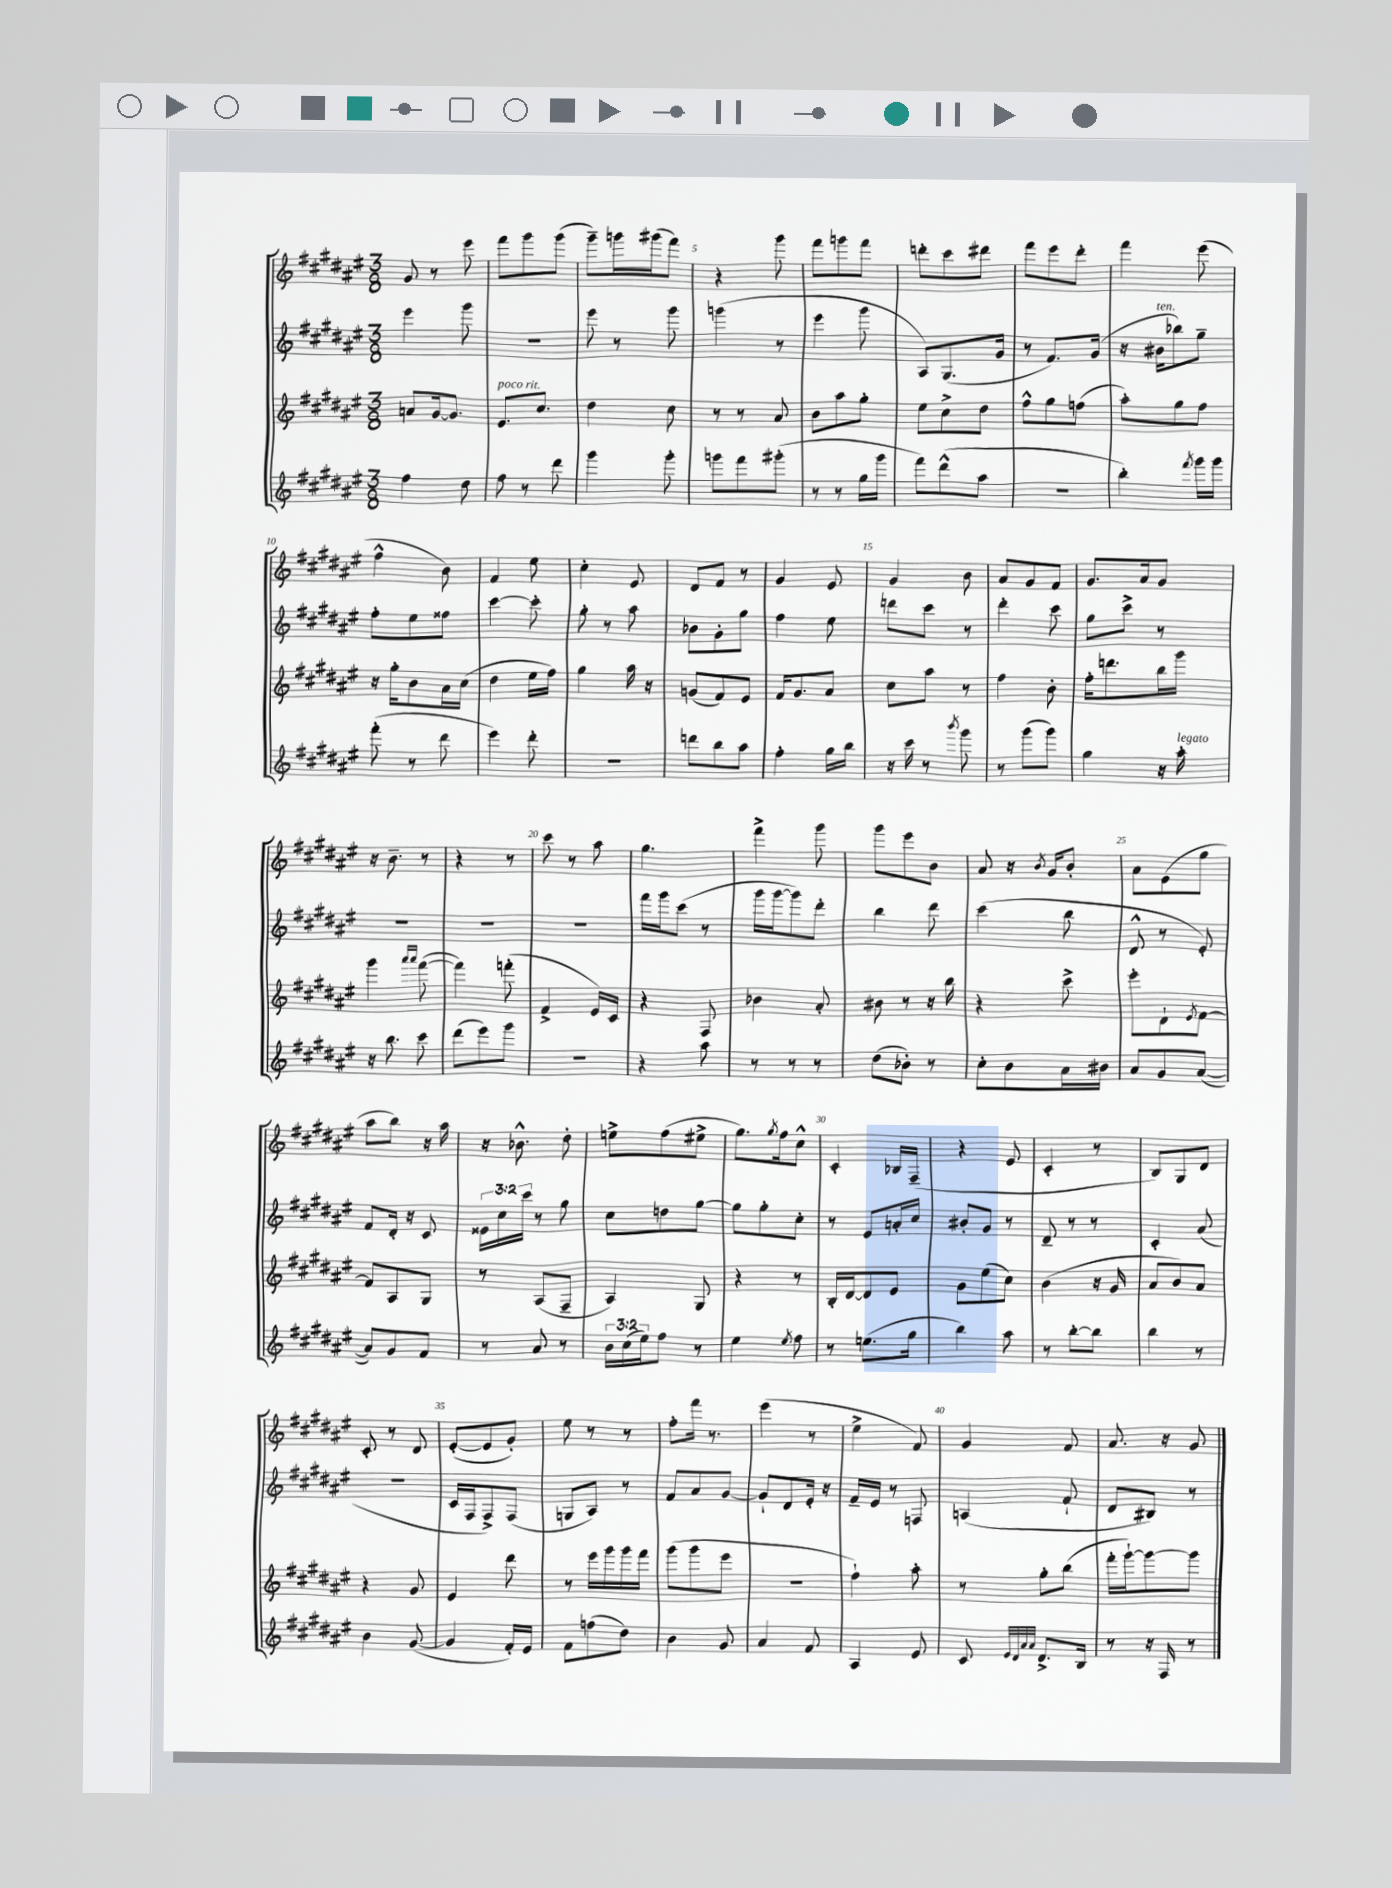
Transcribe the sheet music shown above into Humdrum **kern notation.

**kern	**kern	**kern	**kern
*staff4	*staff3	*staff2	*staff1
*clefG2	*clefG2	*clefG2	*clefG2
*k[f#c#g#d#a#e#]	*k[f#c#g#d#a#e#]	*k[f#c#g#d#a#e#]	*k[f#c#g#d#a#e#]
*M3/8	*M3/8	*M3/8	*M3/8
4ff#\	8a/L	4eee#\	8g#/
.	[16g#/k	.	8r
.	8.g#/]J	.	.
8dd#\	.	8ggg#\	8eee#\
=	=	=	=
8ff#\	8.e#/L	4.r	8fff#\L
8r	.	.	8ggg#\
.	8.cc#/J	.	.
8ddd#\	.	.	(8ggg#\J
=	=	=	=
4ggg#\	4dd#\	8eee#\	8ggg#~\L)
.	.	8r	16ggg\L
.	.	.	(16ggg#\J
8ggg#'\	8cc#\	8ggg#\	8fff#\J)
=	=	=	=
8ggg\L	8r	(4ggg\	4r
8fff#\	8r	.	.
(8ggg#'\J	8a#/	8r	8ggg#\
=	=	=	=
8r	8b\L	4eee#\	8fff#\L
8r	8aa#\	.	8ggg\
16gg#\LL	8gg#'\J	8ggg#\	8fff#\J
16ggg#\JJ	.	.	.
=	=	=	=
8fff#\L)	8ee#\L	8A#/L)	8ddd'\L
(8ddd#^^\	8cc#^\	(8.G#/	8ccc#\
8aa#\J	8dd#\J	.	8ddd#\J
.	.	16g#/Jk	.
=	=	=	=
4.r	8ff#^^\L	8r	8fff#\L
.	8gg#\	8.f#/L)	8eee#\
.	(8ff\J	.	8ddd#'\J
.	.	(16g#/Jk	.
=	=	=	=
4bb'\)	8aa#'\L)	16r	4fff#\
.	.	16b#\LK	.
.	8gg#\	8bb-\)	.
8qfff#/	.	.	.
16ggg#\LL	8ff#\J	8gg#~\J	(8eee#\
16ggg#\JJ	.	.	.
=	=	=	=
(8fff#'\	16r	8ff#'\L	4ff#^^\
.	16gg#'\LK	.	.
8r	8b\	8ee#\	.
8ddd#\	16a#\L	8ff##\J	8b\)
.	(16cc#\JJ	.	.
=	=	=	=
4eee#\)	4dd#\	[4ccc#\	4f#/
8ddd#'\	16ee#\LL	8ccc#'\]	8ee#\
.	16ff#\JJ)	.	.
=	=	=	=
4.r	4gg#\	8gg#'\	4cc#'\
.	.	8r	.
.	16aa#\	8aa#\	8e#/
.	16r	.	.
=	=	=	=
8ddd\L	(8g/L	8b-\L	8d#/L
8bb\	8f#/)	8g#'\	8f#/J
8aa#\J	8e#/J	8gg#\J	8r
=	=	=	=
4ff#'\	16f#/LK	4ff#\	4g#/
.	8.g#/	.	.
16gg#\LL	8a#/J	8ee#\	8e#/
16bb\JJ	.	.	.
=	=	=	=
16r	8cc#\L	8ddd\L	4g#/
16ccc#\	.	.	.
8r	8aa#\J	8ccc#\J	.
8qbbb/	.	.	.
8ggg#\	8r	8r	8b\
=	=	=	=
8r	4ff#\	4ddd#'\	8a#/L
(8ggg#\L	.	.	8g#/
8ggg#\J)	8b'\	8ccc#\	8f#/J
=	=	=	=
4gg#\	16ff#'\LK	8gg#\L	8.g#/L
.	8.ddd\	.	.
.	.	8ccc#^\J	.
.	.	.	16a#/k
16r	16bb\L	8r	8g#/J
16aa#'\	16ggg#\JJ	.	.
=	=	=	=
16r	4ggg#\	4.r	16r
8.bb\	.	.	8.b~\
.	16qqaaa#/LL	.	.
.	16qqaaa#/JJ	.	.
8ccc#\	([8fff#\	.	8r
=	=	=	=
(8ddd#\L	4fff#\])	4.r	4r
8eee#\)	.	.	.
8ggg#\J	(8fff'\	.	8r
=	=	=	=
4.r	4f#^/	4.r	8ccc#\
.	.	.	8r
.	16e#/LL)	.	8aa#\
.	16c#/JJ	.	.
=	=	=	=
4r	4r	16fff#\LL	4.gg#\
.	.	16ggg#\J	.
.	.	(8ccc#\J	.
8aa#\	8F#/	8r	.
=	=	=	=
8r	4b-\	16ggg#\LL	4fff#^\
.	.	[16ggg#\J	.
8r	.	8ggg#\])	.
8r	8a#'/	8ddd#'\J	8ggg#\
=	=	=	=
(8dd#\L	8b#\	4bb\	8ggg#\L
8b-'\J)	8r	.	8eee#\
8r	16r	8ddd#\	8b\J
.	16bb\	.	.
=	=	=	=
8cc#'\L	4r	(4ccc#\	8a#/
8b\	.	.	16r
.	.	.	8qb/
.	.	.	16g#/LK
16a#\L	8ccc#^\	8bb\	8b'/J
16b#\JJ	.	.	.
=	=	=	=
8a#/L	8eee#'\L	8d#^^/	8a#\L
8g#/	8d#`\	8r	(8e#\
.	8qe#/	.	.
([8a#/J	[8f#\J	8e#'/)	8gg#\J
=	=	=	=
8a#/]L)	8f#/]L	8f#/L	8aa#\L
8g#/	8A#/	16d#'/Jk	8bb\J)
.	.	16r	.
8f#/J	8G#/J	8c#/	16r
.	.	.	16aa#\
=	=	=	=
8r	8r	24e##\LL	16r
.	.	24cc#\	.
.	.	.	8.b-^^\
.	.	24ccc#\JJ	.
8a#/	(8A#/L	8r	.
8r	8F#~/J	8gg#\	8dd#'\
=	=	=	=
24b\LL	4A#/)	8cc#\L	8ee^\L
(24cc#\	.	.	.
24ee#\J)	.	.	.
8ff#\J	.	8dd\	(8ff#\
8r	8G#/	[8gg#\J	8ee#^\J
=	=	=	=
4ee#\	4r	8gg#\]L	8.gg#\L)
.	.	8gg#'\	.
.	.	.	8qgg#/
.	.	.	16ff#\k
8qee#/	.	.	.
8ff#\	8r	8cc#'\J	8cc#^^\J
=	=	=	=
8r	16B'/LL	8r	4c#'/
.	[16d#/J	.	.
(8.ee\L	8d#/]	8e#/L	.
.	8e#/J	16a'/L	16B-/LL
16gg#\Jk	.	16cc#/JJ	(16F#~/JJ
=	=	=	=
4bb\)	8g#\L	8b#'/L	4r
.	(8ee#\	8g#/J	.
8aa#\	8cc#\J)	8r	8e#/
=	=	=	=
8r	(4b\	8d#~/	4c#'/
[8bb'\L	.	8r	.
8bb\]J	16r	8r	8r
.	16g#/	.	.
=	=	=	=
4bb\	8a#/L	4c#'/	8B/L)
.	8b/)	.	8G#/
8r	8a#/J	(8a#/	8d#/J
=	=	=	=
4b\	4r	4.r	8c#'/
.	.	.	8r
([8g#/	8g#/	.	8d#/
=	=	=	=
4g#/]	4e#/	16c#/LL	([8e#'/L
.	.	16F#/J	.
.	.	8F#^/)	8e#/]
16f#'/LL)	8ddd#\	(8F#/J	8g#'/J)
16e#/JJ	.	.	.
=	=	=	=
8f#\L	8r	8G/L	8ee#\
(8ff\	16eee#\LL	8A#/J)	8r
.	16ggg#\	.	.
8dd#\J)	16ggg#\	8r	8r
.	16fff#\JJ	.	.
=	=	=	=
4b\	(8ggg#\L	8f#/L	8ff#'\L
.	8ggg#\	8a#/	16fff#\Jk
.	.	.	8.r
8g#/	8eee#\J	[8g#/J	.
=	=	=	=
4a#/	4.r	8g#`/]L	(4eee#\
.	.	8d#/	.
8f#/	.	16e#'/Jk	8r
.	.	16r	.
=	=	=	=
4A#/	4ff#`\)	16f#~/LL	4ee#^\
.	.	16e#/JJ	.
.	.	8r	.
8e#/	8aa#'\	8F/	8f#/)
=	=	=	=
8c#/	8r	(4A/	4g#/
32qqe#/LLL	.	.	.
32qqd#/	.	.	.
32qqa#/	.	.	.
32qqa#/JJJ	.	.	.
8.d#^/L	8gg#'\L	.	.
.	(8bb\J	8f#`/	8f#/
16B/Jk	.	.	.
=	=	=	=
8r	16fff#'\LL	8d#/L	8.a#/
.	[16ggg#`\J)	.	.
16r	8ggg#\_	8B#/J)	.
16F#/	.	.	16r
8r	8ggg#\]J	8r	8g#/
==	==	==	==
*-	*-	*-	*-
